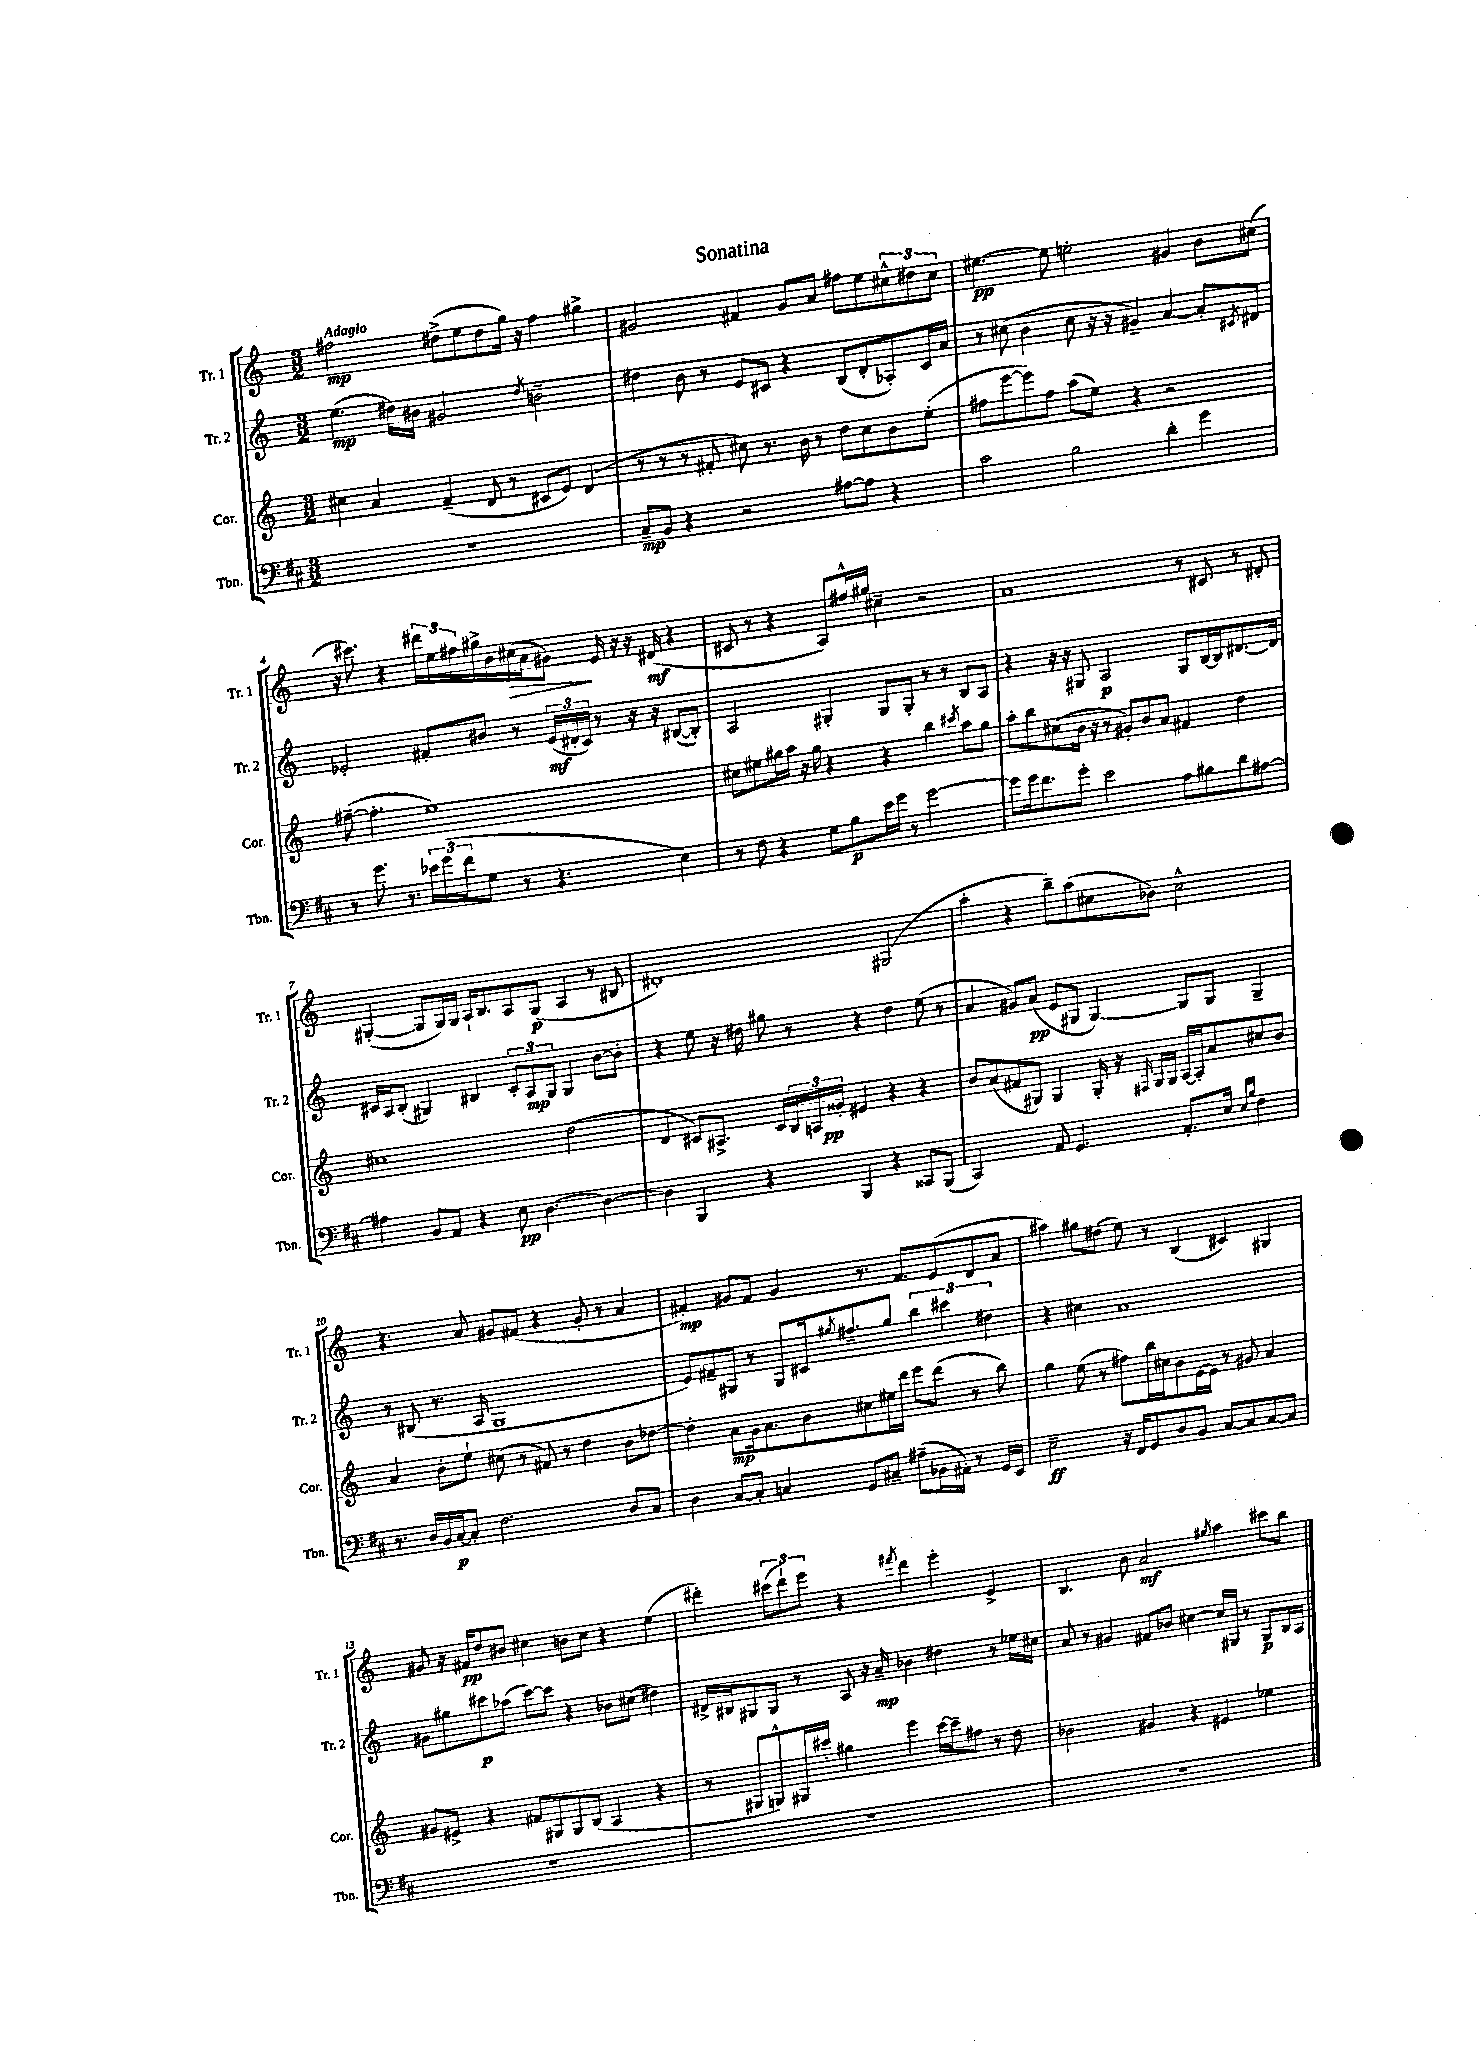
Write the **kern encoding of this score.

**kern	**kern	**kern	**kern
*staff4	*staff3	*staff2	*staff1
*clefF4	*clefG2	*clefG2	*clefG2
*k[f#c#]	*k[]	*k[]	*k[]
*M3/2	*M3/2	*M3/2	*M3/2
1.r	4cc#	(4.ee	2ff#
.	4a	.	.
.	.	16dd#)	.
.	.	16b#	.
.	(4f~	2g#	(8dd#^
.	.	.	8ee
.	8d	.	8dd#
.	8r	.	16gg)
.	.	.	16r
.	.	8qdd#	.
.	8c#	2b~	4ff#
.	8e)	.	.
.	(4d	.	4gg#^
=	=	=	=
8C#~	8r	4dd#	2g#
8BB	8r	.	.
4r	8r	8b	.
.	8f#'	8r	.
2r	8cc#)	8e	4f#
.	8.r	8c#	.
.	.	4r	8g#
.	16b	.	.
.	8r	.	8a
[8A#	8dd	(8B	8ff#
8A#]	8cc#	8d'	8ee
4r	8b	8A-')	12cc#^^
.	.	.	12dd#
.	(8ee'	16c#	.
.	.	.	12cc#
.	.	16a	.
=	=	=	=
2c#	8ff#	8r	[4.ee#
.	[8eee	(8cc#	.
.	8eee])	4b	.
.	8ff#	.	8ee#]
2B	(8aa	8cc#	2ee'
.	8ee)	16r	.
.	.	16r	.
.	4r	4g#~)	.
4d'	2r	[4a	4g#
4g	.	8a']	8b
.	.	8qc#	.
.	.	8d#	(8cc#
=	=	=	=
8r	([8ff#~	2e-'	16r
.	.	.	8.ccc#)
8.g	4.ff#']	.	.
.	.	.	4r
8.r	.	.	.
24e-	1ee)	8f#'	24ddd#
(24g	.	.	24ee
24f#	.	.	24ff#
8G	.	8b#	16gg#^
.	.	.	16b
8r	.	8r	(16cc#
.	.	.	16a
4.r	.	(24e-	8g#)
.	.	24d#'	.
.	.	24c)	.
.	.	8r	16e
.	.	.	16r
.	.	16r	16r
.	.	16r	(16d#
4E)	.	([8B#	4r
.	.	8B#'])	.
=	=	=	=
8r	8cc#	2A	8c#
8F#	8ee#	.	8r
4r	16gg#	.	4r
.	16aa	.	.
.	16r	.	.
.	16gg#	.	.
8G	4r	4G#'	8A)
8B	.	.	16ff#^^
.	.	.	16gg#
16e	4r	8G#	4cc#~
16g	.	.	.
8r	.	8G#'	.
[2g	4bb	8r	2r
.	.	8r	.
.	8qccc#	.	.
.	8aa	8B	.
.	8gg#	8A	.
=	=	=	=
8g]	8aa'	4r	1a
16g	8bb	.	.
8.f#	.	.	.
.	(8cc#	16r	.
.	.	16r	.
8g'	16b	8G#	.
.	16r	.	.
2e	8r	2A	.
.	8g#')	.	.
.	8b	.	.
.	8a	.	.
8A	4f#	8G#	8r
8B#	.	[16B	8c#
.	.	16B]	.
8d	4dd	[8.d#	8r
[8A#	.	.	8d#'
.	.	16d#]	.
=	=	=	=
4A#]	1cc#	16c#	([4G#'
.	.	16A	.
.	.	(8B'	.
8BB	.	4G#)	8G#]
8AA	.	.	16G#)
.	.	.	16G#
4r	.	4B#	16A`
.	.	.	8.B
8E	.	12c#'	8A
.	.	12A	.
[4.D	.	.	(8G#
.	.	12G#	.
.	(2dd	4G#	4A
4D_	.	[8b	8r
.	.	8b']	8B#
=	=	=	=
4D]	4d	4r	1d#')
4BBB	8c#)	8ee	.
.	8.A#^	16r	.
.	.	16dd#	.
4r	.	8gg#	.
.	16c#	.	.
.	24B	8r	.
.	24A	.	.
.	24g##'	.	.
4BBB	4e#	4r	.
4r	4r	4dd#	(2G#
8CC##	4r	(8ee	.
(8BBB	.	8r	.
=	=	=	=
2CC#)	8b	4a	4aa'
.	(8a	.	.
.	8f#	8g#)	4r
.	8G#)	(8a	.
8AA	4G#	8e	8bb~)
4.GG	.	8G#	(8aa
.	16G#'	[4G#)	8cc#
.	16r	.	.
.	16qqF#	.	.
.	16G#	.	8b-)
.	16G#	.	.
8.AA'	[16A	8G#]	2cc#^^
.	16A']	.	.
.	8a	8G#	.
16E	.	.	.
16qqE	.	.	.
16qqB	.	.	.
4F#	8cc#	4G#~	.
.	8b	.	.
=	=	=	=
8.r	4a	8r	4.r
.	.	(8B#	.
16D	.	.	.
16BB	8b'	8.r	.
[16C#	.	.	.
8C#']	8ee`	.	8a
.	.	16A	.
2.F#	(8cc#	1G	8g#
.	8r	.	(8f#
.	8f#)	.	4r
.	8r	.	.
.	4dd	.	8g#'
.	.	.	8r
8D	8b	.	4a
8C#	[8dd-	.	.
=	=	=	=
4D	4dd-']	8e)	4f#')
.	.	8f#~	.
[8C#	8a	8G#	8g#
8C#']	16g	8r	8f#
.	8.a	.	.
4C	.	8G#	4g#
.	8b	16c#	.
.	.	8qgg#	.
.	.	8.ff#~	.
8GG	8cc#	.	8.r
8C#~	16ee#	8gg#	.
.	16ddd	.	8.f#
(8A#~	8eee	6bb	.
16BB-	(8ddd	.	(8e
.	.	6ccc#	.
16AA#')	.	.	.
8r	8r	.	8d
.	.	6dd#	.
16GG	8bb)	.	8a
16EE	.	.	.
=	=	=	=
2E~	4gg	4r	4aa#)
.	(8ee	4cc#	8gg#
.	8r	.	(8dd#
16r	8ff#)	1a	8ee)
16FF#	.	.	.
8GG	16bb	.	8r
.	16cc#	.	.
8D	8b	.	(4B
8BB	[16e	.	.
.	16e]	.	.
[8C#	8r	.	4c#)
8C#]	8g#	.	.
[8C#	4a	.	4G#
8C#]	.	.	.
=	=	=	=
1.r	8g#	8g#	8g#
.	8e#^	8gg#	16r
.	.	.	16f#
.	4r	8ccc#	8dd
.	.	(8aa-	8b#
.	8f#	[8ccc#)	4cc#
.	8G#	8ccc#]	.
.	8G#	4r	8b
.	(8B	.	8cc#
.	4A	8b-	4r
.	.	(8cc#	.
.	4r	4dd#)	(4ee
=	=	=	=
1.r	8r	16d#^	4ddd#')
.	.	16B#	.
.	8G#	8G#	.
.	8G^^)	8G#	(12ccc#
.	.	.	12ddd#`)
.	16G#	8r	.
.	.	.	12eee
.	16ccc#'	.	.
.	4gg#	8A	4r
.	.	16r	.
.	.	16a~	.
.	.	.	8qfff#
.	4eee	4b-	4ddd#
.	[16ccc#	4dd#	4eee'
.	16ccc#~]	.	.
.	8ff#	.	.
.	8r	8r	4e^
.	8dd	16ee-	.
.	.	16cc#	.
=	=	=	=
1.r	2b-	8a	4.B
.	.	8r	.
.	.	4g#	.
.	.	.	8b
.	4g#	8f#	2a
.	.	8b-	.
.	4r	[4cc#	.
.	.	.	8qgg#
.	4e#	16cc#]	4aa
.	.	16G#	.
.	.	8r	.
.	4ee-	8G#	8ccc#
.	.	16B	8bb
.	.	16A	.
==	==	==	==
*-	*-	*-	*-
